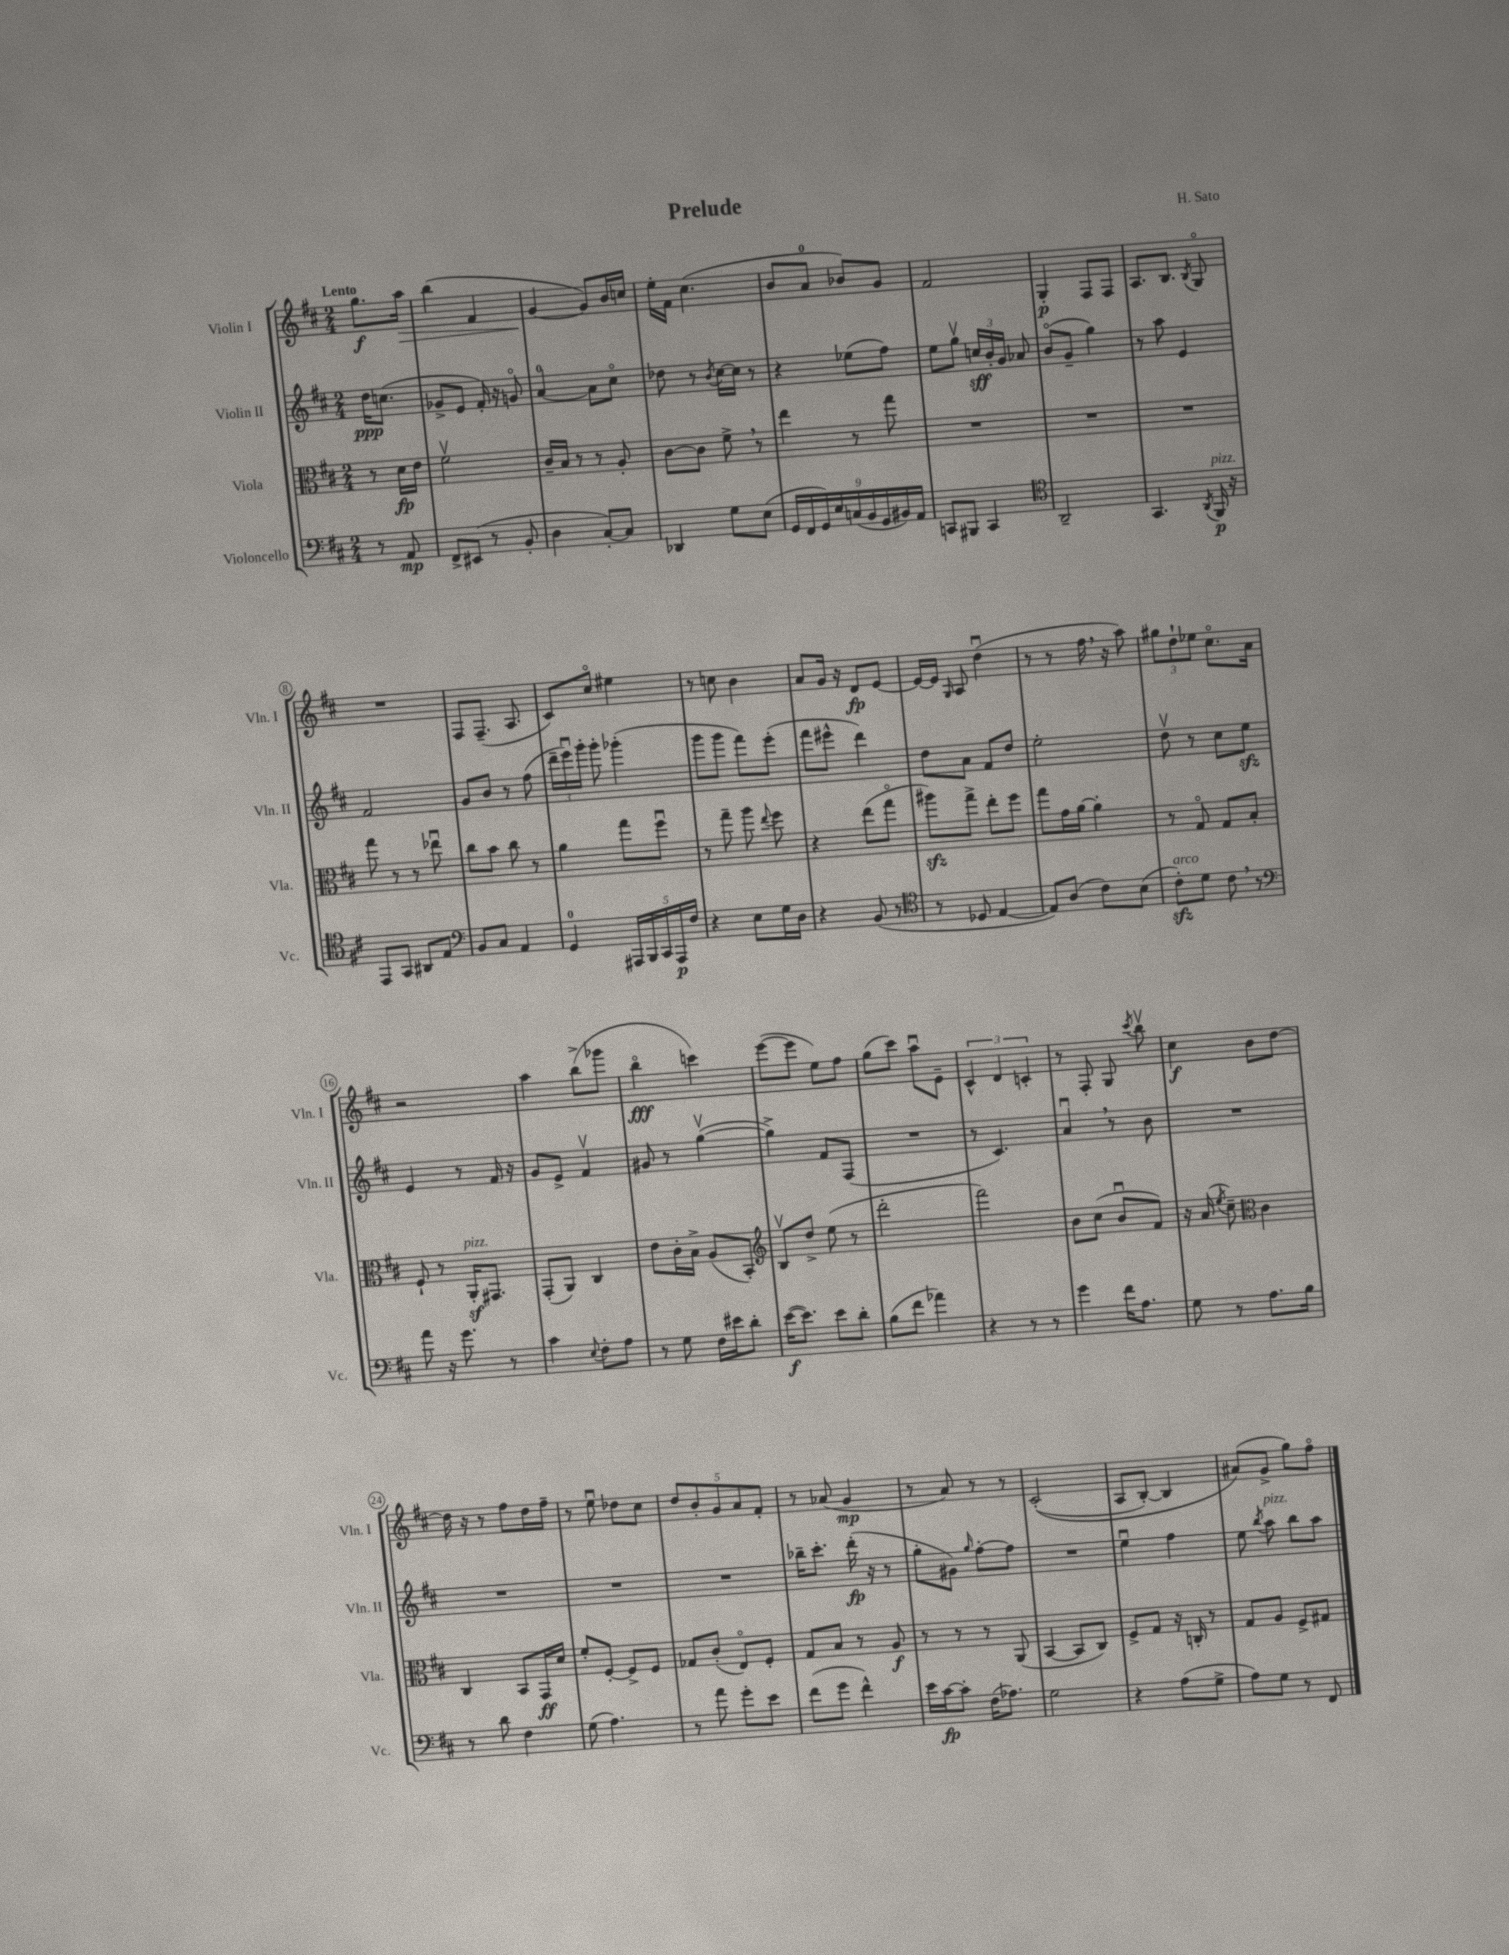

**kern	**dynam	**kern	**dynam	**kern	**dynam	**kern	**dynam
*part4	*part4	*part3	*part3	*part2	*part2	*part1	*part1
*staff4	*staff4	*staff3	*staff3	*staff2	*staff2	*staff1	*staff1
*I"Violoncello	*	*I"Viola	*	*I"Violin II	*	*I"Violin I	*
*I'Vc.	*	*I'Vla.	*	*I'Vln. II	*	*I'Vln. I	*
*clefF4	*	*clefC3	*	*clefG2	*	*clefG2	*
*k[f#c#]	*	*k[f#c#]	*	*k[f#c#]	*	*k[f#c#]	*
*M2/4	*	*M2/4	*	*M2/4	*	*M2/4	*
=	=	=	=	=	=	=	=
!	!	!	!	!	!	!LO:TX:a:B:t=Lento	!
8r	.	8r	.	16dd\KL	ppp	8.gg\L	f
.	.	.	.	(8.ccn\J	.	.	.
8AA/	mp	16d\LL	fp	.	.	.	.
!	!	!	!	!	!	!	!LO:HP:b
.	.	16e\JJ	.	.	.	16aa\Jk	>
=1	=1	=1	=1	=1	=1	=1	=1
8FF#^/L	.	2f#v\	.	8g-X^/L	.	(4bb\	.
(8EE#X/J	.	.	.	8e/J	.	.	.
8r	.	.	.	16f#'/)	.	4f#/	.
.	.	.	.	16r	.	.	.
8BB'/	.	.	.	8gn/	.	.	.
=2	=2	=2	=2	=2	=2	=2	=2
4D\	.	16c#~/LL	.	[4a/	.	[4g/	.
.	.	16B/JJ	.	.	.	.	.
.	.	8r	.	.	.	.	.
[8C#'/L)	.	8r	.	8a\L]	.	8g/L])	]
8C#/J]	.	8A'/	.	8cc#\J	.	16b/L	.
.	.	.	.	.	.	16ccn/JJ	.
=3	=3	=3	=3	=3	=3	=3	=3
4DD-X/	.	[8c#\L	.	8dd-X\	.	16ee'\LL	.
.	.	.	.	.	.	16f#\JJ	.
.	.	8c#\J]	.	8r	.	(4.cc#\	.
.	.	.	.	8qb/	.	.	.
8G\L	.	8f#^,\	.	[16cc#\LL	.	.	.
.	.	.	.	16cc#\JJ]	.	.	.
(8E\J	.	8r	.	8r	.	.	.
=4	=4	=4	=4	=4	=4	=4	=4
18GG/LL	.	4ee\	.	4r	.	8b/L	.
18FF#/	.	.	.	.	.	.	.
18GG/)	.	.	.	.	.	.	.
.	.	.	.	.	.	8a/J	.
18E/	.	.	.	.	.	.	.
(18Cn/	.	.	.	.	.	.	.
.	.	8r	.	(8ee-X\L	.	8b-X/L)	.
18BB/	.	.	.	.	.	.	.
18GG/	.	.	.	.	.	.	.
.	.	8gg\	.	8ff#\J)	.	8g/J	.
18BB#X/)	.	.	.	.	.	.	.
18AA/JJ	.	.	.	.	.	.	.
=5	=5	=5	=5	=5	=5	=5	=5
8CCn/L	.	2r	.	8ee\L	.	2f#/	.
8BBB#X/J	.	.	.	8ggv\J	.	.	.
4CC/	.	.	.	24ccn/LL	sff	.	.
.	.	.	.	24b'/	.	.	.
.	.	.	.	24g/JJ	.	.	.
.	.	.	.	8a-X/	.	.	.
=6	=6	=6	=6	=6	=6	=6	=6
*clefC4	*	*	*	*	*	*	*
2AA~/	.	2r	.	(8b/L	.	4G'/	p
.	.	.	.	8g~/J	.	.	.
.	.	.	.	4gg\)	.	8F#/L	.
.	.	.	.	.	.	8F#/J	.
=7	=7	=7	=7	=7	=7	=7	=7
4.GG/	.	2r	.	8r	.	8.A/L	.
.	.	.	.	8aa\	.	.	.
.	.	.	.	.	.	8.B/J	.
.	.	.	.	4e/	.	.	.
8qAA/	.	.	.	.	.	8qB/	.
!LO:TX:a:i:t=pizz.	!	!	!	!	!	!	!
16FF#/	p	.	.	.	.	8G/	.
16r	.	.	.	.	.	.	.
!!LO:LB:g=z
=8	=8	=8	=8	=8	=8	=8	=8
8EE/L	.	8gg\	.	2f#/	.	2r	.
8GG/J	.	8r	.	.	.	.	.
8AA#X/L	.	8r	.	.	.	.	.
8E/J	.	8ee-Xu\	.	.	.	.	.
=9	=9	=9	=9	=9	=9	=9	=9
*clefF4	*	*	*	*	*	*	*
8BB/L	.	8cc#\L	.	8g/L	.	8F#/L	.
8C#/J	.	8b\J	.	8b/J	.	(8.F#~/J	.
4AA/	.	8cc#\	.	8r	.	.	.
.	.	.	.	.	.	8.A/	.
.	.	8r	.	(8ff#\	.	.	.
=10	=10	=10	=10	=10	=10	=10	=10
4GG/	.	4a\	.	24ddd~\LL	.	8c#/L)	.
.	.	.	.	24eeeu\)	.	.	.
.	.	.	.	24ggg'\JJ	.	.	.
.	.	.	.	8ggg'\	.	8cc#/J	.
20AAA#X/LL	.	8gg\L	.	(4ggg-X'\	.	4ee#X\	.
20BBB/	.	.	.	.	.	.	.
20CC#/	.	.	.	.	.	.	.
.	.	8ff#u\J	.	.	.	.	.
20AAA#/	p	.	.	.	.	.	.
20F#/JJ	.	.	.	.	.	.	.
=11	=11	=11	=11	=11	=11	=11	=11
4r	.	8r	.	8ggg\L	.	8r	.
.	.	8gg~\	.	8ggg\J	.	8ccn\	.
8E\L	.	8aa\	.	8fff#\L)	.	4b\	.
.	.	8qqee/	.	.	.	.	.
16G\L	.	8ff#\	.	(8eee'\J	.	.	.
16D\JJ	.	.	.	.	.	.	.
=12	=12	=12	=12	=12	=12	=12	=12
4r	.	4r	.	8fff#\L	.	8a/L	.
.	.	.	.	8eee#X^^\J	.	16g/Jk	.
.	.	.	.	.	.	16r	.
(8BB/	.	(8ee\L	.	4ddd\)	.	8d/L	fp
8r	.	8gg\J	.	.	.	[8e/J	.
=13	=13	=13	=13	=13	=13	=13	=13
*clefC4	*	*	*	*	*	*	*
8r	.	8aa#Xzz\L)	.	8dd\L	.	16e/LL_	.
.	.	.	.	.	.	16e/JJ]	.
.	.	.	.	.	.	16qqG/	.
8D-X/	.	8gg^\J	.	8a\J	.	8A/	.
[4E/	.	8ee'\L	.	8f#/L	.	(4ddu\	.
.	.	8ff#\J	.	8dd/J	.	.	.
=14	=14	=14	=14	=14	=14	=14	=14
8E/L])	.	8gg\L	.	2ee'\	.	8r	.
(8A/J	.	16g\L	.	.	.	8r	.
.	.	[16a\JJ	.	.	.	.	.
8c#\L)	.	4a'\]	.	.	.	16ff#,\	.
.	.	.	.	.	.	16r	.
(8B\J	.	.	.	.	.	8aa\)	.
=15	=15	=15	=15	=15	=15	=15	=15
!LO:TX:a:i:t=arco	!	!	!	!	!	!	!
8c#zz'\L)	.	8r	.	8ddv\	.	12gg#X\L	.
.	.	.	.	.	.	12dd`\	.
8d\J	.	8G/	.	8r	.	.	.
.	.	.	.	.	.	12ee-X\J	.
8c#,\	.	8G/L	.	8cc#\L	.	8.cc#\L	.
8r	.	8B'/J	.	8eezz\J	.	.	.
.	.	.	.	.	.	16a\Jk	.
!!LO:LB:g=z
=16	=16	=16	=16	=16	=16	=16	=16
*clefF4	*	*	*	*	*	*	*
8a\	.	8F#`/	.	4e/	.	2r	.
16r	.	8r	.	.	.	.	.
8.g\	.	.	.	.	.	.	.
!	!	!LO:TX:a:i:t=pizz.	!	!	!	!	!
.	.	16AAz'/KL	.	8r	.	.	.
.	.	8.GG#X/J	.	.	.	.	.
8r	.	.	.	16f#/	.	.	.
.	.	.	.	16r	.	.	.
=17	=17	=17	=17	=17	=17	=17	=17
4c#\	.	(8GG'/L	.	8g/L	.	4aa\	.
.	.	8AA/J)	.	8e^/J	.	.	.
8qqE/	.	.	.	.	.	.	.
8F#'\L	.	4C#/	.	4f#v/	.	(8bb^\L	.
8A\J	.	.	.	.	.	8ggg-X\J	.
=18	=18	=18	=18	=18	=18	=18	=18
8r	.	8e\L	.	8g#X/	.	4bb\	fff
8G\	.	16c#'\L	.	8r	.	.	.
.	.	16B^\JJ	.	.	.	.	.
16F#\LL	.	(8A/L	.	([4ggv\	.	4cccn\)	.
16e#X\J	.	.	.	.	.	.	.
8d'\J	.	8BB'/J)	.	.	.	.	.
=19	=19	=19	=19	=19	=19	=19	=19
*	*	*clefG2	*	*	*	*	*
([16e\KL	f	8Bv/L	.	4gg^\])	.	([8eee\L	.
8.e\J])	.	.	.	.	.	.	.
.	.	8dd^/J	.	.	.	8eee\J]	.
8e\L	.	(8ee\	.	8f#/L	.	8ee\L)	.
8d'\J	.	8r	.	(8F#/J	.	8ff#\J	.
=20	=20	=20	=20	=20	=20	=20	=20
(8B\L	.	2ddd'\	.	2r	.	(8gg\L	.
8f#\J	.	.	.	.	.	8ccc#\J)	.
4a-X\)	.	.	.	.	.	8aau\L	.
.	.	.	.	.	.	8e~\J	.
=21	=21	=21	=21	=21	=21	=21	=21
4r	.	2fff#\)	.	8r	.	6c#^^/	.
.	.	.	.	4.c#/)	.	.	.
.	.	.	.	.	.	6d/	.
8r	.	.	.	.	.	.	.
.	.	.	.	.	.	6cn'/	.
8r	.	.	.	.	.	.	.
=22	=22	=22	=22	=22	=22	=22	=22
4g\	.	8b\L	.	4au,/	.	8r	.
.	.	(8cc#\J	.	.	.	8F#'/	.
16f#\KL	.	8bu/L	.	8r	.	8G/	.
8.A\J	.	.	.	.	.	.	.
.	.	.	.	.	.	8qccc#/	.
.	.	8f#/J)	.	8b\	.	8bbv\	.
=23	=23	=23	=23	=23	=23	=23	=23
8G\	.	16r	.	2r	.	4cc#\	f
.	.	(16a/	.	.	.	.	.
.	.	8qee/	.	.	.	.	.
8r	.	8cc#~\)	.	.	.	.	.
*	*	*clefC3	*	*	*	*	*
8.A\L	.	4c#\	.	.	.	8b\L	.
.	.	.	.	.	.	[8dd\J	.
16B\Jk	.	.	.	.	.	.	.
!!LO:LB:g=z
=24	=24	=24	=24	=24	=24	=24	=24
8r	.	4C#/	.	2r	.	16dd\]	.
.	.	.	.	.	.	16r	.
8d\	.	.	.	.	.	8r	.
4F#\	.	8BB/L	.	.	.	8ff#\L	.
.	.	16GG/L	ff	.	.	16dd\L	.
.	.	16d/JJ	.	.	.	16ff#~\JJ	.
=25	=25	=25	=25	=25	=25	=25	=25
(8G\	.	8f#'/L	.	2r	.	8r	.
4.A\)	.	[8F#'/J	.	.	.	8eeu\	.
.	.	8F#^/L]	.	.	.	8dd-X\L	.
.	.	8F#/J	.	.	.	8cc#\J	.
=26	=26	=26	=26	=26	=26	=26	=26
8r	.	8G-X/L	.	2r	.	10dd/L	.
.	.	.	.	.	.	10b'/	.
8a\	.	(8c#'/J	.	.	.	.	.
.	.	.	.	.	.	10g/	.
8g'\L	.	8E/L)	.	.	.	.	.
.	.	.	.	.	.	10a/	.
8e\J	.	8F#'/J	.	.	.	.	.
.	.	.	.	.	.	10f#'/J	.
=27	=27	=27	=27	=27	=27	=27	=27
(8f#\L	.	8G/L	.	16bb-X~\KL	.	8r	.
.	.	.	.	8.ccc#'\J	.	.	.
8g\J	.	8B/J	.	.	.	(8a-X/	.
4f#^^\)	.	8r	.	(16ddd'\	fp	4g/	mp
.	.	.	.	16r	.	.	.
.	.	8A/	f	8r	.	.	.
=28	=28	=28	=28	=28	=28	=28	=28
16e\LL	.	8r	.	8gg'\L	.	8r	.
[16c#\J	fp	.	.	.	.	.	.
8c#'\J]	.	8r	.	8g#X\J)	.	8a/)	.
.	.	.	.	16qqgg/	.	.	.
(16F#\KL	.	8r	.	[8ff#'\L	.	8r	.
8.A-X\J)	.	.	.	.	.	.	.
.	.	(8AA/	.	8ff#\J]	.	8r	.
=29	=29	=29	=29	=29	=29	=29	=29
2G\	.	[4BB/	.	2r	.	((2c#'/	.
.	.	8BB/L]	.	.	.	.	.
.	.	8C#/J)	.	.	.	.	.
=30	=30	=30	=30	=30	=30	=30	=30
4r	.	8F#^/L	.	4eeu\	.	8A/L	.
.	.	8G/J	.	.	.	[8B'/J)	.
(8A\L	.	16r	.	4ff#\	.	4B/]	.
.	.	16Cn'/	.	.	.	.	.
8G^\J	.	8r	.	.	.	.	.
=31	=31	=31	=31	=31	=31	=31	=31
8A\L)	.	8G/L	.	8ee\	.	(8a#X/L)	.
.	.	.	.	8qbb/	.	.	.
!	!	!	!	!LO:TX:a:i:t=pizz.	!	!	!
8G\J	.	8A/J	.	8aa\	.	8g^/J	.
8r	.	8F#^/L	.	8bb\L	.	8gg\L)	.
8FF#/	.	8G#X/J	.	8aa\J	.	8ff#\J	.
==	==	==	==	==	==	==	==
*-	*-	*-	*-	*-	*-	*-	*-
